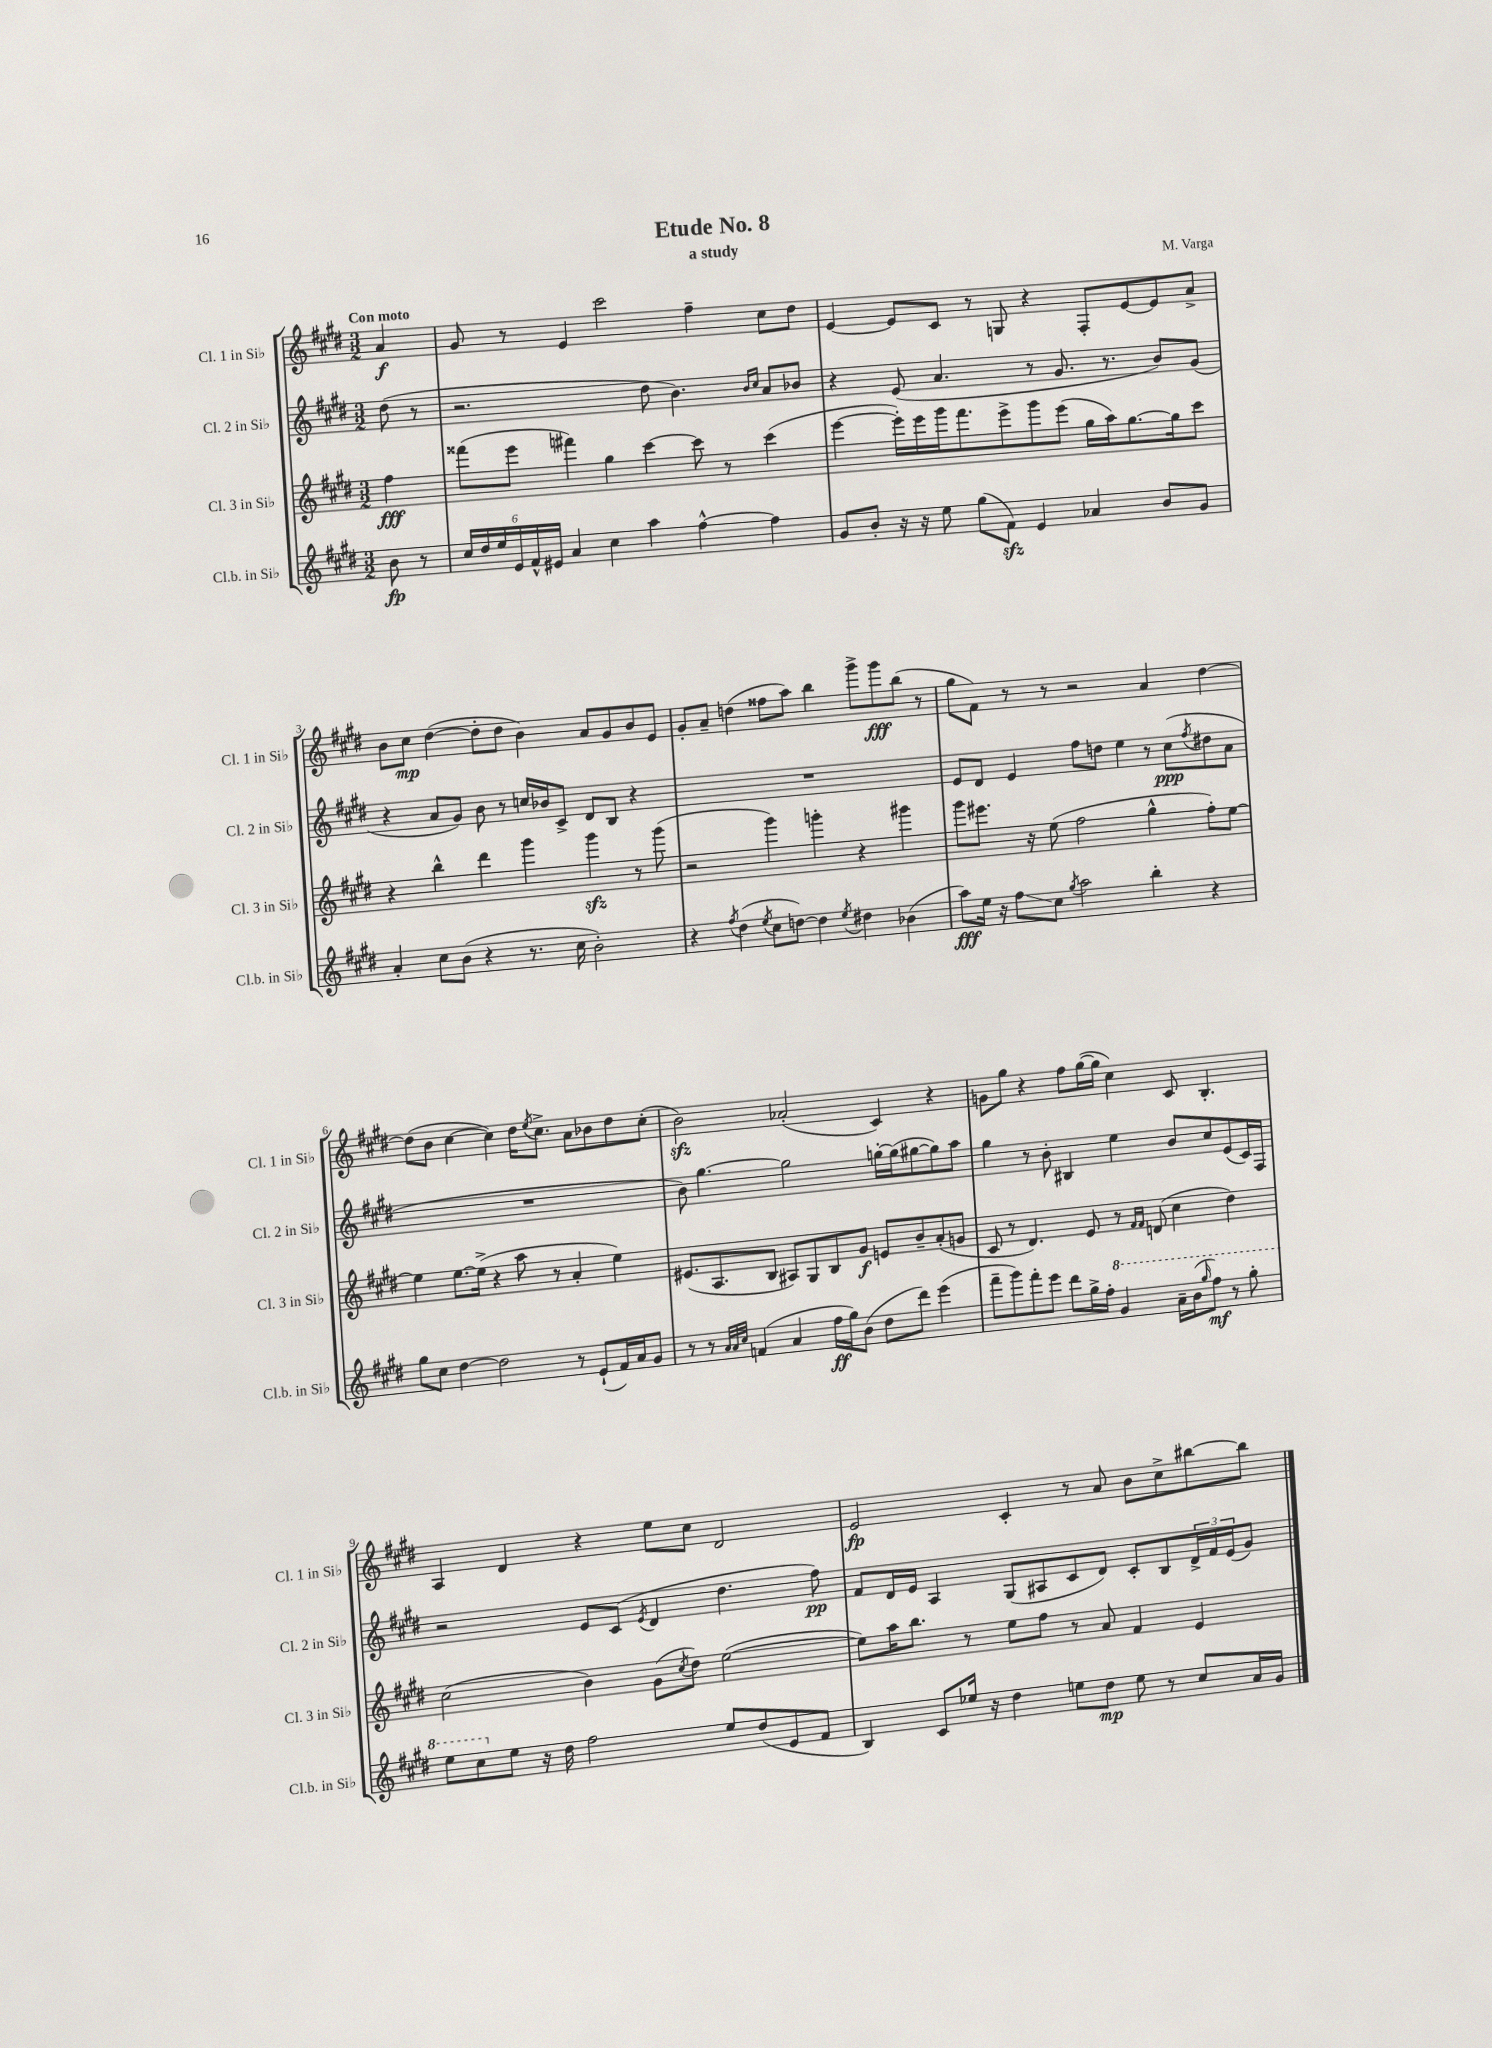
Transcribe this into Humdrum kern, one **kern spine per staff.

**kern	**kern	**kern	**kern
*staff4	*staff3	*staff2	*staff1
*clefG2	*clefG2	*clefG2	*clefG2
*k[f#c#g#d#]	*k[f#c#g#d#]	*k[f#c#g#d#]	*k[f#c#g#d#]
*M3/2	*M3/2	*M3/2	*M3/2
8b\	4ff#\	(8dd#\	4a/
8r	.	8r	.
=	=	=	=
24cc#/LL	(8fff##\L	2.r	8g#/
24dd#/	.	.	.
24ee/	.	.	.
24e/	8eee\J	.	8r
24f#^^/	.	.	.
24e#/JJ	.	.	.
4a/	4fff#\)	.	4e/
4cc#\	4gg#\	.	2ccc#\
4aa\	[4ccc#\	8dd#\	.
.	.	4.b\)	.
[4ff#^^\	8ccc#\]	.	4ff#~\
.	8r	.	.
.	.	16qqb/LL	.
.	.	16qqcc#/JJ	.
4ff#\]	(4ccc#\	8a/L	8cc#\L
.	.	8b-/J	8dd#\J
=	=	=	=
8g#/L	[4eee\	4r	[4e/
8b'/J	.	.	.
16r	16eee'\]LL)	(8e/	8e/]L
16r	16eee\	.	.
8ee\	16ggg#\J	4.a/	8c#/J
.	8.fff#\	.	.
(8gg#\L	.	.	8r
8f#\J)	8eee^\	.	8G/
4e/	8ggg#\	8r	4r
.	(8eee\J	8.g#/	.
4a-/	16gg#\LL	.	8F#'/L
.	16aa\J)	8.r	.
.	[8.gg#\	.	[8e/
8b/L	.	8b/L)	8e/]
.	16gg#\]k	.	.
8g#/J	8ccc#\J	(8g#/J	8a^/J
=	=	=	=
4a'/	4r	4r	8b\L
.	.	.	8cc#\J
8cc#\L	4bb^^\	8a/L	([4dd#\
(8b\J	.	8g#/J)	.
4r	4ddd#\	8b\	8dd#'\]L
.	.	8r	8dd#\J
8.r	4ggg#\	16cc/LL	4b\)
.	.	16b-/J	.
.	.	8c#^/J	.
16cc#\	.	.	.
2b'\)	4ggg#\	8d#/L	8a/L
.	.	8B/J	8g#/
.	8r	4r	8b/
.	(8ggg#\	.	8e/J
=	=	=	=
4r	2r	1.r	8g#'/L
.	.	.	8a~/J
8qff#/	.	.	.
(4dd#\	.	.	(4dd\
8qee/	.	.	.
8cc#\L	4ggg#\)	.	8ff##\L
[8dd\J)	.	.	8aa\J)
4dd\]	4ggg'\	.	4bb\
8qee/	.	.	.
4dd#\	4r	.	8ggg#^\L
.	.	.	8ggg#\
(4b-\	4ggg#\	.	(8bb\J
.	.	.	8r
=	=	=	=
8aa\L)	8ggg#\L	8e/L	8gg#\L
16ee\Jk	8.eee#\J	8d#/J	8f#\J)
16r	.	.	.
8ff#\L	.	4e/	8r
.	16r	.	.
8cc#\J	(8ee\	.	8r
8qgg#/	.	.	.
2aa\	2ff#\	8ff#\L	2r
.	.	8dd\J	.
.	.	4ee\	.
4bb'\	4gg#^^\	8r	4a/
.	.	(8cc#\L	.
.	.	8qff#/	.
4r	8ff#'\L)	8dd#\	[4dd#\
.	[8ee\J	8a\J	.
=	=	=	=
8gg#\L	4ee\]	1.r	(8dd#\]L
8cc#\J	.	.	8b\J
[4dd#\	[8.ee\L	.	[4cc#\
.	(16ee^\]Jk	.	.
2dd#\]	4r	.	4cc#\])
.	8aa\	.	16dd#\LK
.	.	.	8qee/
.	.	.	8.cc#^\J
.	8r	.	.
8r	4a'/	.	8a\L
(8e`/L	.	.	8b-\
16f#/L)	4ee\)	.	8dd#\
16a/J	.	.	.
8g#/J	.	.	(8cc#'\J
=	=	=	=
8r	(8.e#/L	8b\)	2b\)
8r	.	[4.gg#\	.
.	8.A/	.	.
32qqa/LLL	.	.	.
32qqa/	.	.	.
32qqcc#/JJJ	.	.	.
(4f/	.	.	.
.	8B/J	.	.
4a/	8A#/L)	2gg#\]	(2a-'/
.	8G#/	.	.
16ff#\LL	8B/	.	.
16gg#\J)	.	.	.
(8b\J	8g#/J	.	.
8dd#\L	8e/L	[16gg'\LL	4c#/)
.	.	(16gg\]J	.
8ddd#\J)	8b~/	[8gg#\	.
(4eee\	(8a'/	8gg#\])	4r
.	8g/J	8aa\J	.
=	=	=	=
8fff#~\L	8c#/	4gg#\	8g\L
8ggg#\)	8r	.	8gg#\J
8fff#'\	4.d#/)	8r	4r
8eee\J	.	8b'\	.
8ddd#\L	.	4B#/	8ff#\L
16gg#^\L	8e/	.	([16gg#\L
16ff#'\JJ	.	.	16gg#\]JJ
4gg#/	8r	4ee\	4cc#\)
.	16qqf#/LL	.	.
.	16qqf#/JJ	.	.
.	(8d/	.	.
16aa~\LL	4cc#\	8b/L	8c#/
(16bb\J	.	.	.
16qqggg#/	.	.	.
8fff#\J)	.	8cc#/	4.B'/
8r	4dd#\)	(8e/	.
8ggg#'\	.	16c#/L)	.
.	.	16F#/JJ	.
=	=	=	=
8eee\L	(2cc#\	2r	4A/
8ccc#\	.	.	.
8ee\J	.	.	4d#/
16r	.	.	.
16dd#\	.	.	.
2ff#\	4b\)	8e/L	4r
.	.	(8c#/J	.
.	.	8qe/	.
.	(8g#\L	4d#/	8ee\L
.	8qcc#/	.	.
.	8dd#\J)	.	8cc#\J
8ee/L	([2ee\	4.dd#\	2d#/
(8dd#/	.	.	.
8e/	.	.	.
8f#/J	.	8ff#\)	.
=	=	=	=
4B/)	8ee\]L)	8f#/L	2e/
.	16aa\K	16d#/L	.
.	8.bb\J	16e/JJ	.
8c#/L	.	4A/	.
16ee-/Jk	8r	.	.
16r	.	.	.
4dd#\	8ee\L	(8G#/L	4c#'/
.	8ff#\J	8A#/	.
8ee\L	8r	8c#/	8r
8dd#\J	8a/	8d#/J)	8a/
8ee\	4f#/	8c#'/L	8b\L
8r	.	8B/	8cc#^\
8cc#/L	4e/	24d#^/L	[8bb#\
.	.	24f#/	.
.	.	(24e/J	.
16a/L	.	8g#/J)	8bb#\]J
16g#/JJ	.	.	.
==	==	==	==
*-	*-	*-	*-
